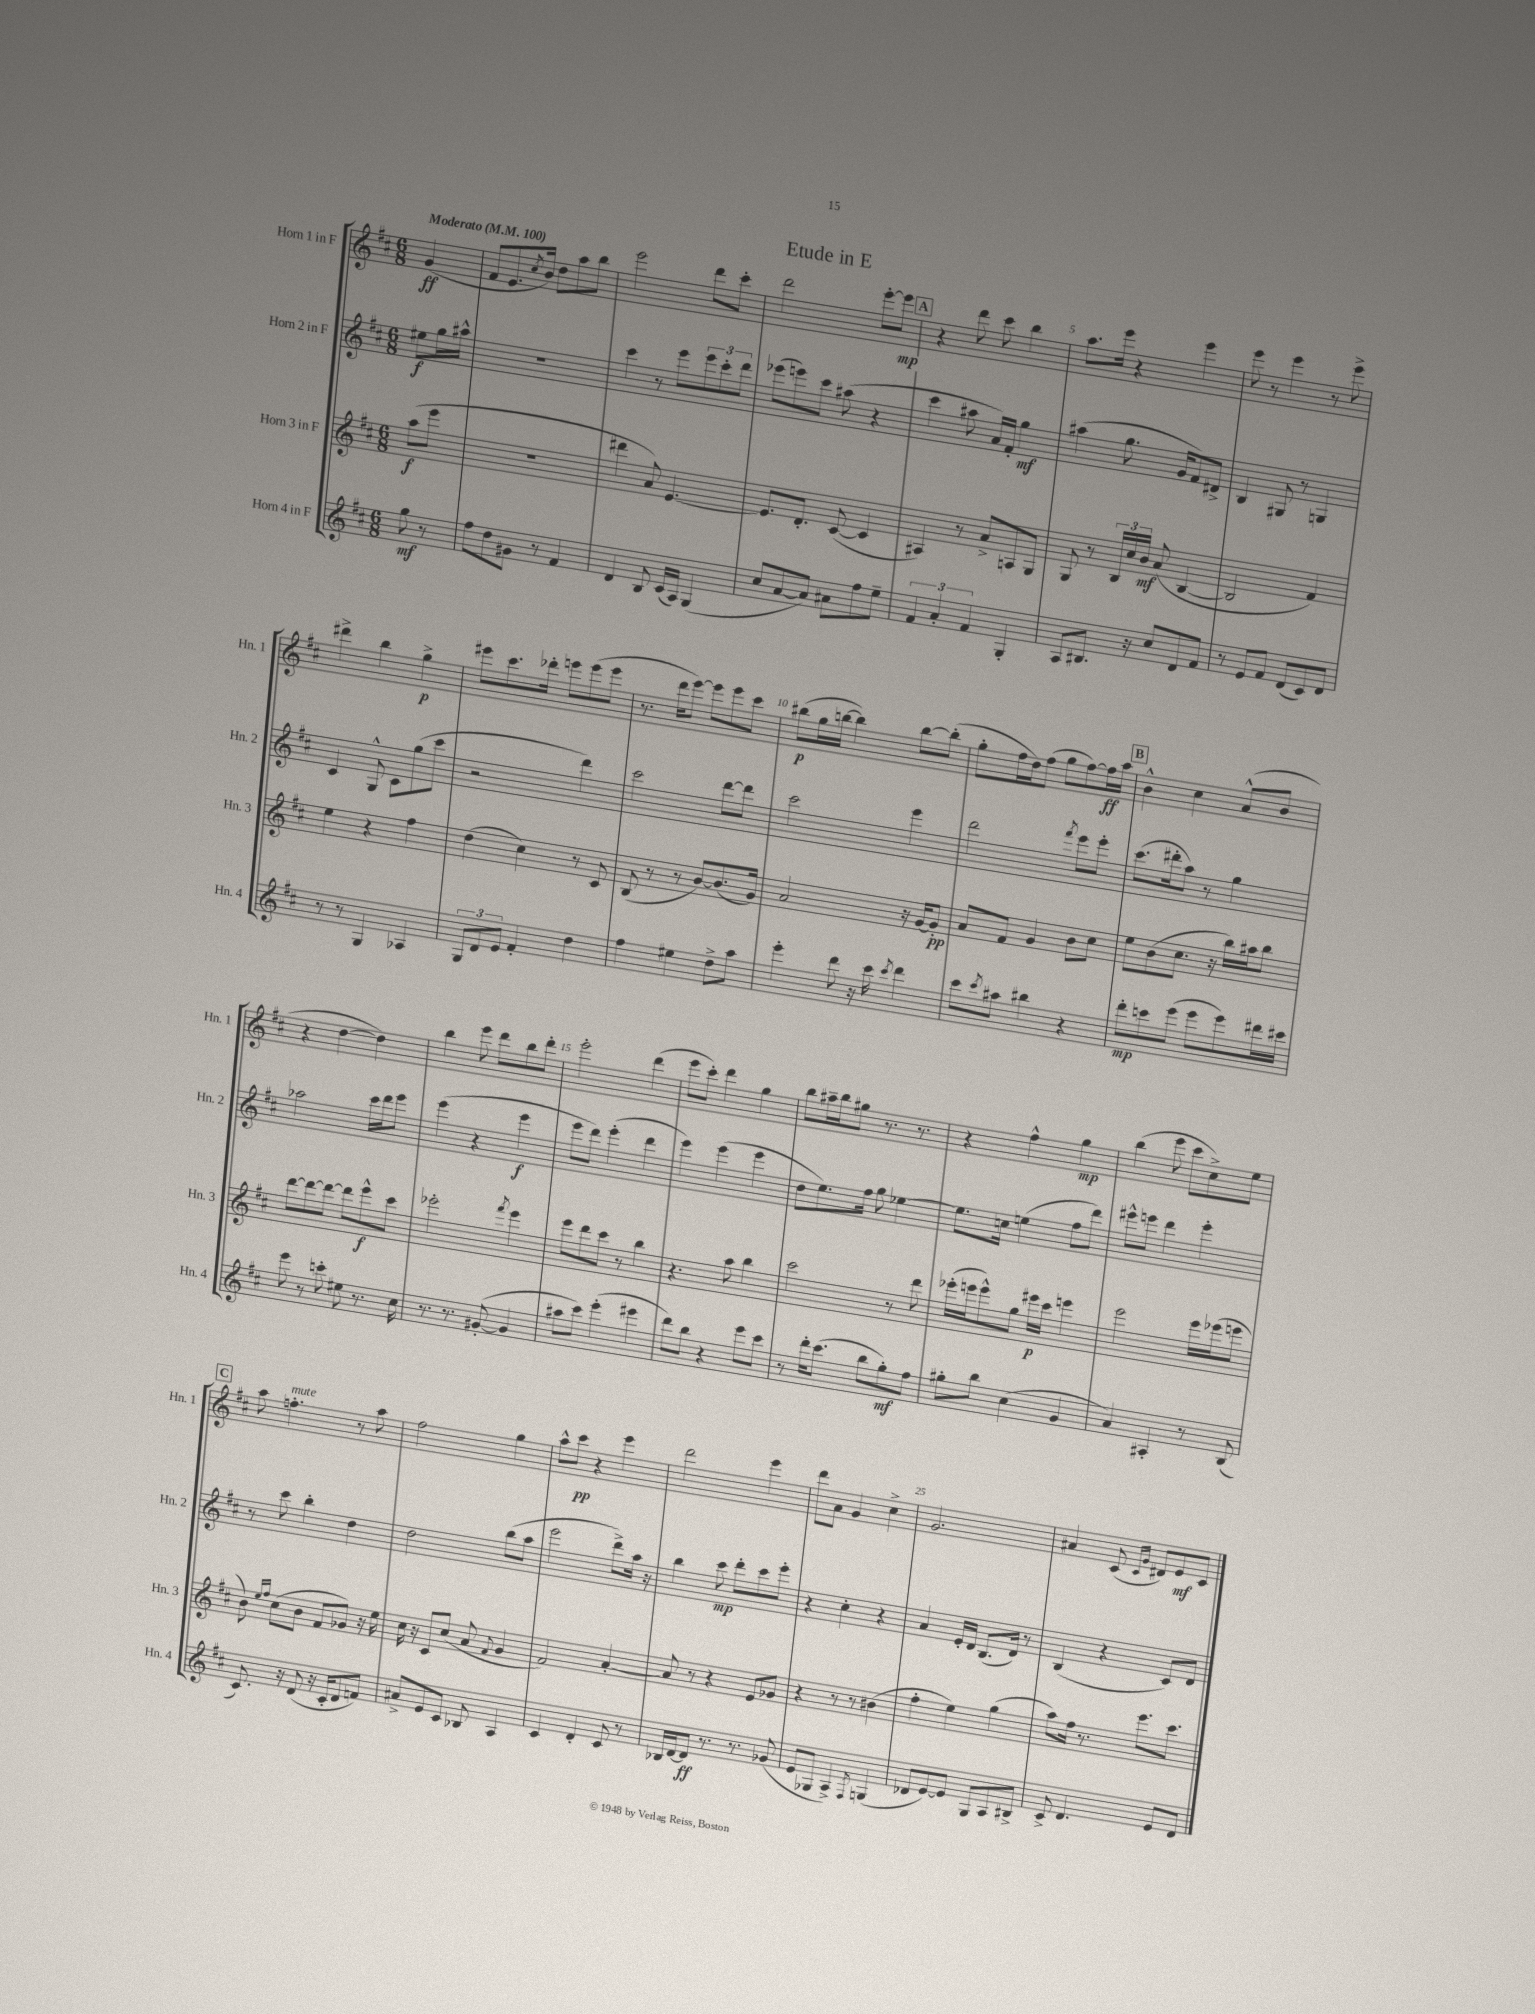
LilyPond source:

\header { title = "Etude in E" }
<<
\new StaffGroup <<
\new Staff = "s0" \with { instrumentName = "Horn 1 in F" shortInstrumentName = "Hn. 1" } {
    \clef treble \key d \major \numericTimeSignature \time 6/8 \partial 4 \tempo "Moderato" 4 = 100
    g'4\ff( |
    fis'8 e'8. \acciaccatura { cis''8 } b'16) d''8 a''8 b''8 |
    e'''2 d'''8 cis'''8-. |
    d'''2 e'''8~-. e'''8\mp |
    \mark \markup { \box "A" } r4 d'''8 cis'''8 b''4 |
    a''8. e'''16 r4 e'''4 |
    e'''8 r8 e'''4 r8 e'''8-> |
    dis'''4-> b''4 g''4->\p |
    eis'''8 cis'''8. des'''16-. e'''8 e'''8( e'''8 |
    r8. d'''16 e'''8~) e'''8 e'''8 cis'''8 |
    bis''8\p( g''16 b''16~ b''4) b''8~ b''8-.( |
    g''8-. fis''16 d''16) fis''8( g''8 fis''8~) fis''16\ff a''16 |
    \mark \markup { \box "B" } b'4-^ cis''4 a'8-^( b'8 |
    r4 d''4~ d''4) |
    b''4 e'''8 d'''8 b''8 d'''8-. |
    e'''2-. d'''4( |
    e'''8 cis'''8-.) d'''4 g''4 |
    b''8 ais''16-- b''16 gis''8 r8. r8. |
    r4 fis''4-^ g''4\mp |
    b''4( e'''8 cis'''8 cis''8->) e''8 |
    \mark \markup { \box "C" } a''8 f''4.-.^\markup { \italic "mute" } r8 a''8 |
    fis''2 g''4 |
    a''8-^ cis'''8\pp r4 e'''4 |
    d'''2 e'''4 |
    d'''8 a'8 g'4 cis''4-> |
    g'2. |
    ais'4 cis'8( \grace { cis'16 g'16 } dis'8) e'8\mf cis'8 \bar "|." |
}
\new Staff = "s1" \with { instrumentName = "Horn 2 in F" shortInstrumentName = "Hn. 2" } {
    \clef treble \key d \major \numericTimeSignature \time 6/8 \partial 4
    eis''8\f g''16 ais''16-^ |
    R2. |
    cis'''4 r8 e'''8 \tuplet 3/2 { e'''8 cis'''8-. d'''8 } |
    ees'''8( e'''8) cis'''8 ais''8( r4 |
    \mark \markup { \box "A" } cis'''4 ais''8 a'16) fis'16-. g''4\mf |
    ais''4( g''8. g'16 fis'8) dis'8-> |
    b4 gis8 r8 g4 |
    cis'4 g8-^ cis'8 g''8( cis'''8 |
    r2 d'''4) |
    cis'''2 d'''8~ d'''8 |
    cis'''2 e'''4 |
    d'''2 \acciaccatura { fis'''8 } e'''8 e'''8-. |
    \mark \markup { \box "B" } cis'''8.( dis'''16-. a''8) r8 g''4 |
    aes''2 cis'''16 d'''16 e'''8 |
    e'''4( r4 e'''4\f |
    e'''8 d'''8) e'''4-.( d'''4 |
    e'''4) e'''4( e'''4 |
    d''8 e''8.) fis''16 g''8 ees''4~ |
    ees''8. c''16 e''4( fis''8 d'''8) |
    eis'''8-^ e'''8 d'''4 e'''4-. |
    \mark \markup { \box "C" } r8 cis'''8 b''4-. d''4 |
    d''2 b''8( a''8 |
    e'''2 d'''8->) a''16 r16 |
    b''4 cis'''8\mp d'''8-. cis'''8 e'''8-. |
    r4 cis''4-. r4 |
    a'4 e'16-. d'16 b8.( d'16) r8 |
    b4( r4 cis'8) d'8 \bar "|." |
}
\new Staff = "s2" \with { instrumentName = "Horn 3 in F" shortInstrumentName = "Hn. 3" } {
    \clef treble \key d \major \numericTimeSignature \time 6/8 \partial 4
    a''8\f( e'''8 |
    R2. |
    dis'''4 a'8) e'4.~ |
    e'8. d'8.-. cis'8~( cis'4 |
    \mark \markup { \box "A" } ais4) r8 a'8-> a8 g8 |
    g8 r8 \tuplet 3/2 { b16 cis''16 b'16\mf } a'8( b4~ |
    b2 fis'4) |
    e''4 r4 fis''4 |
    d''4( cis''4) r8 cis'8 |
    b8( r8 r8 b'8~) b'8.( g'16) |
    a'2 r16 g'16~ g'8-.\pp |
    a'8 fis'8 g'4 b'8 cis''8 |
    \mark \markup { \box "B" } e''8 b'8( cis''8. r16 b''16) ais''16 b''8 |
    d'''8~ d'''8~ d'''8~ d'''8 e'''8-^\f cis'''8 |
    ees'''2-. \acciaccatura { fis'''8 } ees'''4 |
    e'''8 d'''8 cis'''8 r8 b''4 |
    r4. a''8 b''4 |
    cis'''2 r8 d'''8 |
    ees'''16-.( e'''16 e'''8-^) g''8 eis'''16\p cis'''16 e'''4 |
    e'''2 e'''16 ees'''16( e'''8 |
    \mark \markup { \box "C" } b'8) \grace { e''16 fis''16 } cis''8( b'8 fis'8 ges'8) r16 e''16 |
    cis''16 r16 cis'8 cis''8( a'8 \appoggiatura { fis'8 } g'4 |
    fis'2) a'4~-. |
    a'8 r8 r4 e'8 ges'8 |
    r4 r8 r8 bis'4( |
    fis''4-. e''4) g''4( |
    a''8) fis''16 r8. e'''8. cis'''8. \bar "|." |
}
\new Staff = "s3" \with { instrumentName = "Horn 4 in F" shortInstrumentName = "Hn. 4" } {
    \clef treble \key d \major \numericTimeSignature \time 6/8 \partial 4
    g''8\mf r8 |
    fis''8 d''8 gis'8 r8 fis'4 |
    d'4 b8 cis'16( a16) g4( |
    cis''8 a'8~ a'8) ais'8 fis''8 e''8-- |
    \mark \markup { \box "A" } \tuplet 3/2 { fis'4 a'4-. fis'4 } g4-. |
    a8 bis8. r16 cis''8 d'8 fis'8 |
    r8 e'8 fis'8 d'8( cis'8) d'8 |
    r8 r8 g4 aes4 |
    \tuplet 3/2 { g8 d'8 e'8 } fis'4-. d''4 |
    fis''4 eis''4 d''8-> a''8 |
    e'''4-. d'''8 r16 cis'''16 \acciaccatura { cis'''8 } d'''4 |
    cis'''8 \acciaccatura { cis'''8 } ais''8 bis''4 r4 |
    \mark \markup { \box "B" } d'''8-.\mp c'''8 e'''8( e'''8 e'''8) dis'''16 cis'''16 |
    e'''8 r8 c'''8-. eis''8 r8. cis''16 |
    r8. r8. gis'8~-.( gis'4 |
    ais''8 cis'''8) e'''4-.( eis'''4 |
    d'''8) b''8 r4 e'''8 cis'''8 |
    r8 d'''16-. cis'''8.( b''8 g''8-.\mf) fis''8 |
    gis''8-. b''8 cis''4( g'4 |
    a'4) ais4-. r8 b8( |
    \mark \markup { \box "C" } cis'8.) r16 d'8( r16 cis'16-. d'8 f'8) |
    ais'8-> e'8 cis'8 bes8 a4 |
    cis'4 d'4-. cis'8 r8 |
    bes16 d'16~ d'8\ff r8. r8. ges'8( |
    e'8 ges8 a4->) \acciaccatura { fis8 } g4( |
    des'8 e'8~) e'8 g8 a8 bis8-> |
    cis'8-> d'4. e'8 d'8 \bar "|." |
}
>>
>>
\layout { \context { \Score \override BarNumber.break-visibility = ##(#f #t #t) barNumberVisibility = #(every-nth-bar-number-visible 5) } }
